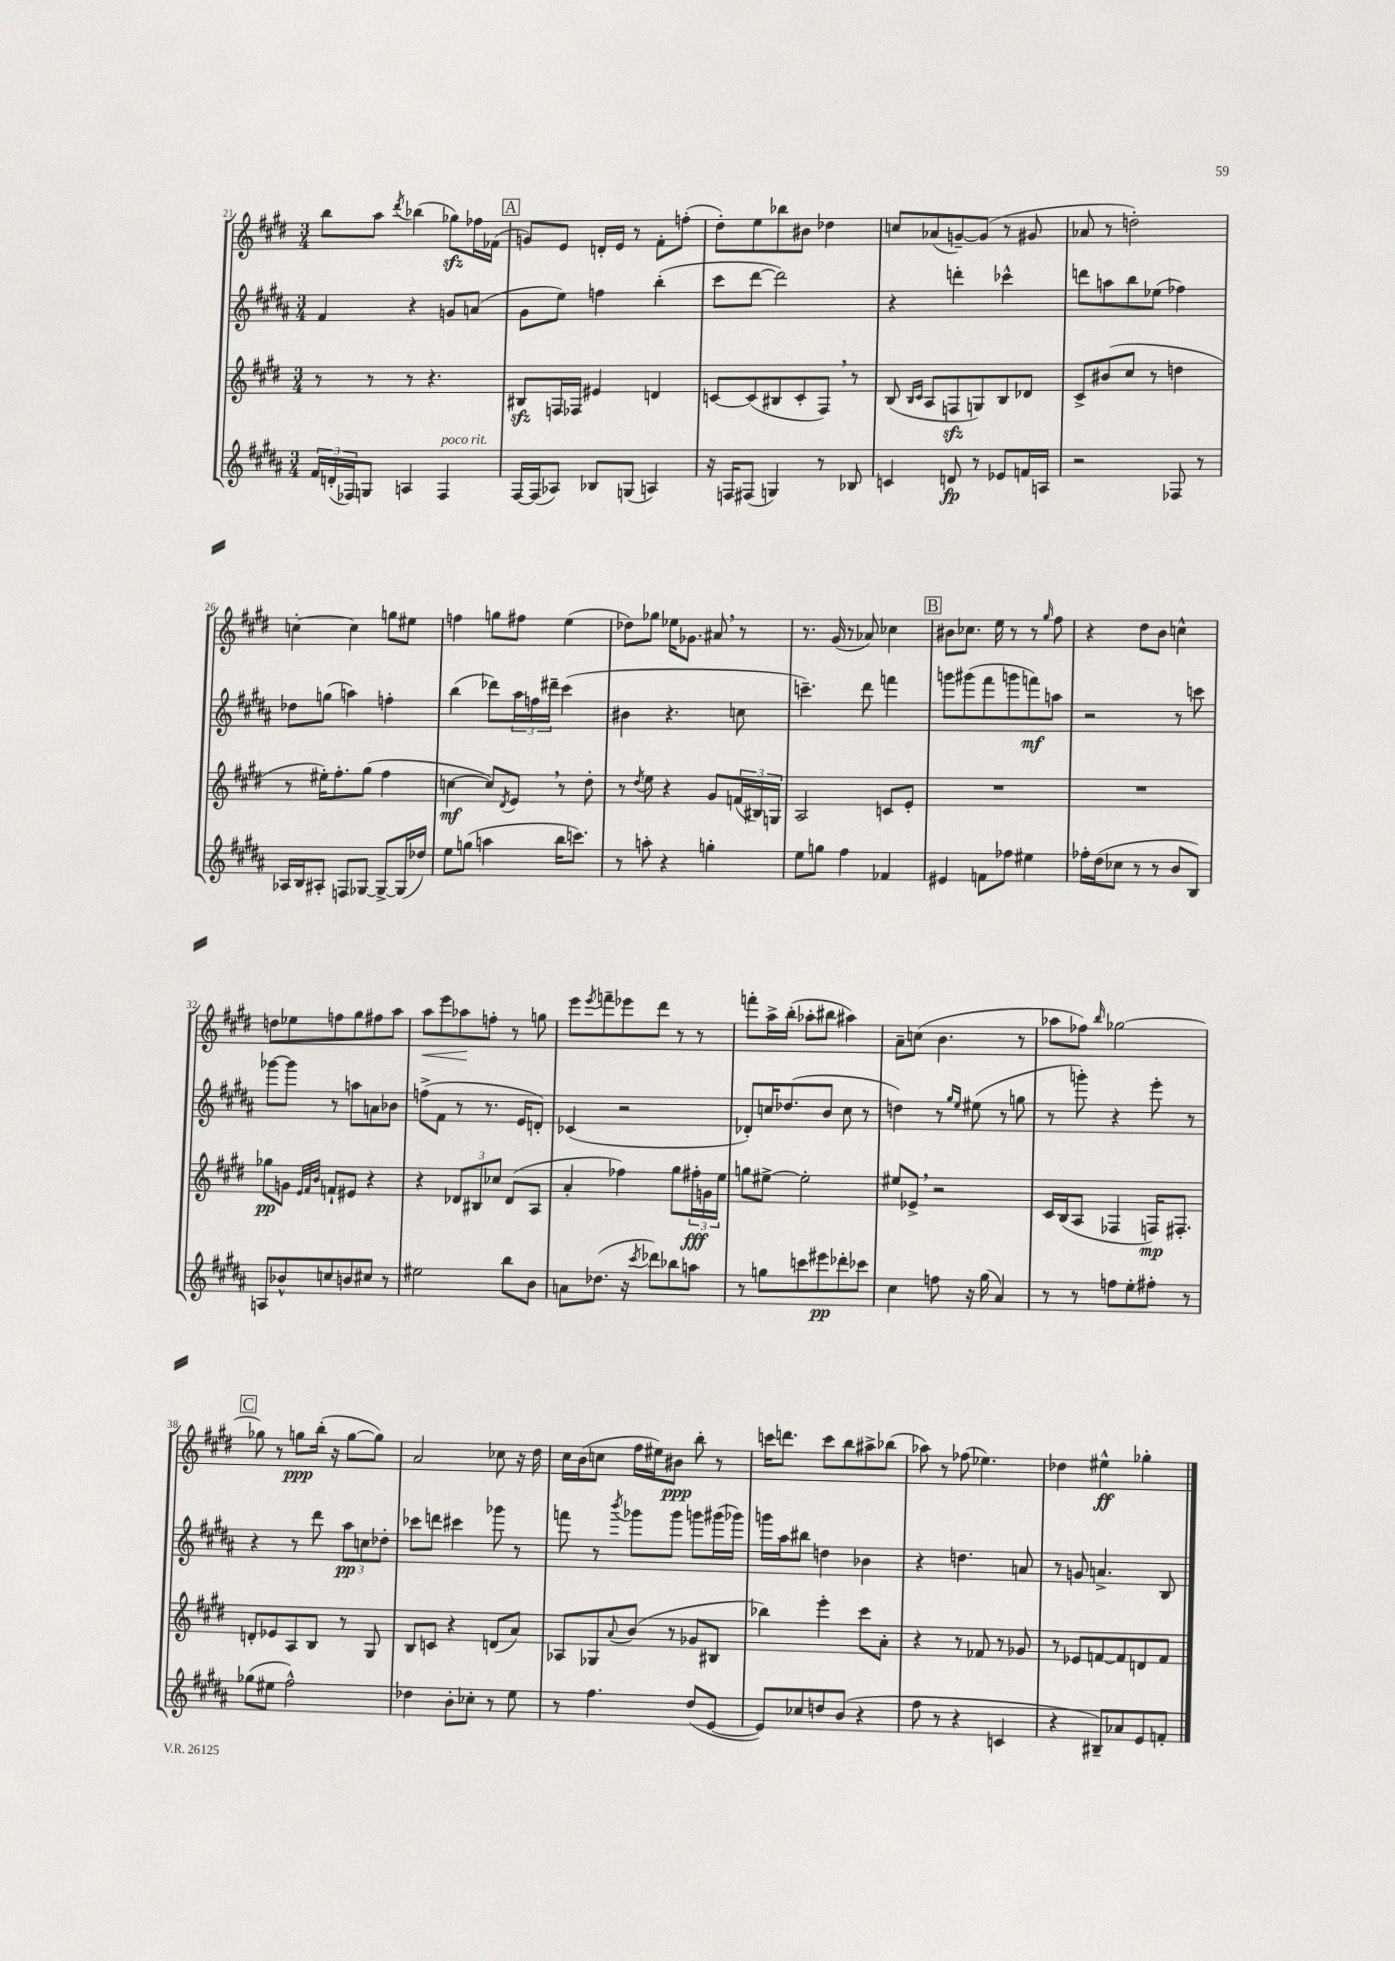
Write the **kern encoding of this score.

**kern	**kern	**kern	**kern
*staff4	*staff3	*staff2	*staff1
*clefG2	*clefG2	*clefG2	*clefG2
*k[f#c#g#d#a#]	*k[f#c#g#d#]	*k[f#c#g#d#a#]	*k[f#c#g#d#]
*M3/4	*M3/4	*M3/4	*M3/4
24f#	8r	4f#	8bb
(24d'	.	.	.
24F-)	.	.	.
8G	8r	.	8aa
.	.	.	8qddd#
4A	8r	4r	(4bb-
.	4.r	.	.
4F-	.	8g	8gg-)
.	.	(8a	16ff-
.	.	.	(16f-
=	=	=	=
[16F#	8B#	8g#	8g)
(16F#]	.	.	.
8A-)	16F	8ee)	8e
.	16F-	.	.
8B-	4e#	4ff	16d'
.	.	.	16e
(8G	.	.	8r
4A)	4d	(4bb'	8f#'
.	.	.	(8ff'
=	=	=	=
16r	[8c	8ccc#	8dd#')
16F	.	.	.
(8F#	(8c]	[8ddd#	8ee
4G)	8B#	2ddd#])	8bb-
.	8c'	.	8b#
8r	8F#)	.	4dd-
8B-	8r	.	.
=	=	=	=
4c	(8B	4r	8cc
.	16qqB	.	.
.	16qqc#	.	.
.	8A	.	(8a-
8d	8F	4ddd'	[8g~)
8r	8G)	.	(8g]
8e-	8B	4ccc-^^	8r
16f	8d-	.	8g#
16A	.	.	.
=	=	=	=
2r	8c#^	8ddd	8a-
.	(8b#	8aa	8r
.	8cc#	8bb	2dd')
.	8r	(8ee-	.
8F-	4dd	4ff-)	.
8r	.	.	.
=	=	=	=
16A-	8r	8dd-	[4cc'
16B	.	.	.
8A#'	16ee#')	(8gg	.
.	8.ff#'	.	.
8F	.	4aa)	4cc]
[8G-	(8gg#	.	.
8G-^_	4ff#	4ff'	8gg
(16G-]	.	.	8ee#
16dd-)	.	.	.
=	=	=	=
8ee	[4cc	(4bb	4ff
(8gg	.	.	.
4aa	8cc])	8ddd-)	8gg
.	8qd#	.	.
.	8e	24aa#	8ff#
.	.	24ff	.
.	.	24ddd#~	.
16bb	8r	(4ccc#	(4ee
8.ccc)	.	.	.
.	8dd#'	.	.
=	=	=	=
8r	8r	4b#	8dd-)
.	8qdd#	.	.
8aa'	8ee	.	8gg-
4r	4r	4.r	16ee-
.	.	.	8.g-
4gg'	8g#	.	8a#
.	(24f	8cc	8r
.	24B#)	.	.
.	24G	.	.
=	=	=	=
8ee	2A	4.ccc~)	8.r
8gg	.	.	.
.	.	.	(16g#
4ff#	.	.	8r
.	.	8ddd#	8a-)
4f-	8c	4fff	4cc-
.	8e'	.	.
=	=	=	=
4e#	2.r	8ggg	8b#
.	.	(8ggg#	8.cc-
8f	.	8fff#	.
.	.	.	16ee
8ff-	.	8ggg	8r
4ee#	.	8fff)	8r
.	.	.	16qqgg#
.	.	8aa	8ff#
=	=	=	=
16ff-'	2.r	2r	4r
(16dd#	.	.	.
8cc-	.	.	.
8r	.	.	8dd#
8r	.	.	8b
8b	.	8r	4cc^^
8B)	.	8ccc	.
=	=	=	=
8A	8gg-	[8ggg-	8dd
8b-^^	8g	8ggg-]	8ee-
.	32qqe	.	.
.	32qqf#	.	.
.	32qqb	.	.
8cc	8f`	8r	8ff
8b	8e#	8aa	8gg#
8cc#	4r	8a	8ff#
8r	.	8b-	8aa
=	=	=	=
2ee#	4r	(8ff^	8aa
.	.	8f#	8eee
.	12d-	8r	8aa-
.	12B#	.	.
.	.	8.r	8ff'
.	12cc-	.	.
8bb	(8d-	.	8r
.	.	16e	.
8b	8A	8d')	8gg
=	=	=	=
8a	4a'	(4c-	8eee
.	.	.	8qeee
(8.dd-	.	.	8fff~
.	4ff-)	2r	8eee-
16r	.	.	.
8qccc#	.	.	.
8ddd-)	.	.	8ddd#
8bb-	8gg#	.	8r
8aa	24ff#'	.	8r
.	24g	.	.
.	24ee	.	.
=	=	=	=
8r	8gg	8d-')	8fff'
8gg	[8ee#^	16cc	16aa^
.	.	(8.dd-	(16bb'
8ccc	2ee#']	.	8aa-'
8eee#	.	8b	8bb#
8ddd-'	.	8cc	4aa#)
8ccc-	.	8r	.
=	=	=	=
4cc#	8ee#	4dd)	8a~
.	8e-^	.	(8cc
8ff	2r	8r	4.b
.	.	16qqgg#	.
.	.	16qqee	.
16r	.	(8ee#	.
(16gg#	.	.	.
4a#)	.	8r	.
.	.	8gg	8r
=	=	=	=
8r	16c#	8r	8aa-
.	(16B	.	.
8r	8A	8ggg')	8ff-)
.	.	.	16qqbb
8ff	4F-	4r	[2gg-
8ee'	.	.	.
8ff#'	16F)	8eee'	.
.	8.F#'	.	.
8r	.	8r	.
=	=	=	=
(8gg-	8d'	4r	8gg-]
8ee#	8e-	.	8r
2ff#^^)	8A	8r	8gg
.	8B	8ddd#	(16bb'
.	.	.	16r
.	8r	12aa#	[8gg
.	.	12cc	.
.	8G#	.	8gg])
.	.	12dd-'	.
=	=	=	=
4dd-	8B	8ccc-	2a
.	8c	8ddd	.
8b'	4r	4ccc#	.
8cc-'	.	.	.
8r	(8d	8ggg-	8cc-
8ee	8a)	8r	16r
.	.	.	16dd#
=	=	=	=
8r	8A-	8fff	16cc#
.	.	.	(16b
4.ff#	8G-	8r	8cc
.	8qqa	8qbbb	.
.	(8b	8ggg-	16ff#
.	.	.	16ee#)
.	8r	8ggg-	8b#
(8dd#	8g-	8ggg	8bb'
[8e	8B#	(16ggg#	8r
.	.	16ggg-)	.
=	=	=	=
8e])	4bb-)	16ggg	16ccc
.	.	16aa#	8.ddd
8cc-	.	8bb#	.
8dd	4eee'	4dd	8ccc
(8b	.	.	8bb
4r	8ccc#	4b-	8aa#^
.	8a'	.	(8bb-
=	=	=	=
8ff#	4r	4r	8aa-)
8r	.	.	8r
4r	8r	4.dd	(8ff-
.	8f-	.	4.ee-)
4c	8r	.	.
.	8g-	8a	.
=	=	=	=
4r	8r	8r	4dd-
.	8e-	8g	.
8B#~)	[8f	4.a^	4ee#^^
8a-	8f]	.	.
8e	8d	.	4gg-'
8f'	8f	8B	.
==	==	==	==
*-	*-	*-	*-
